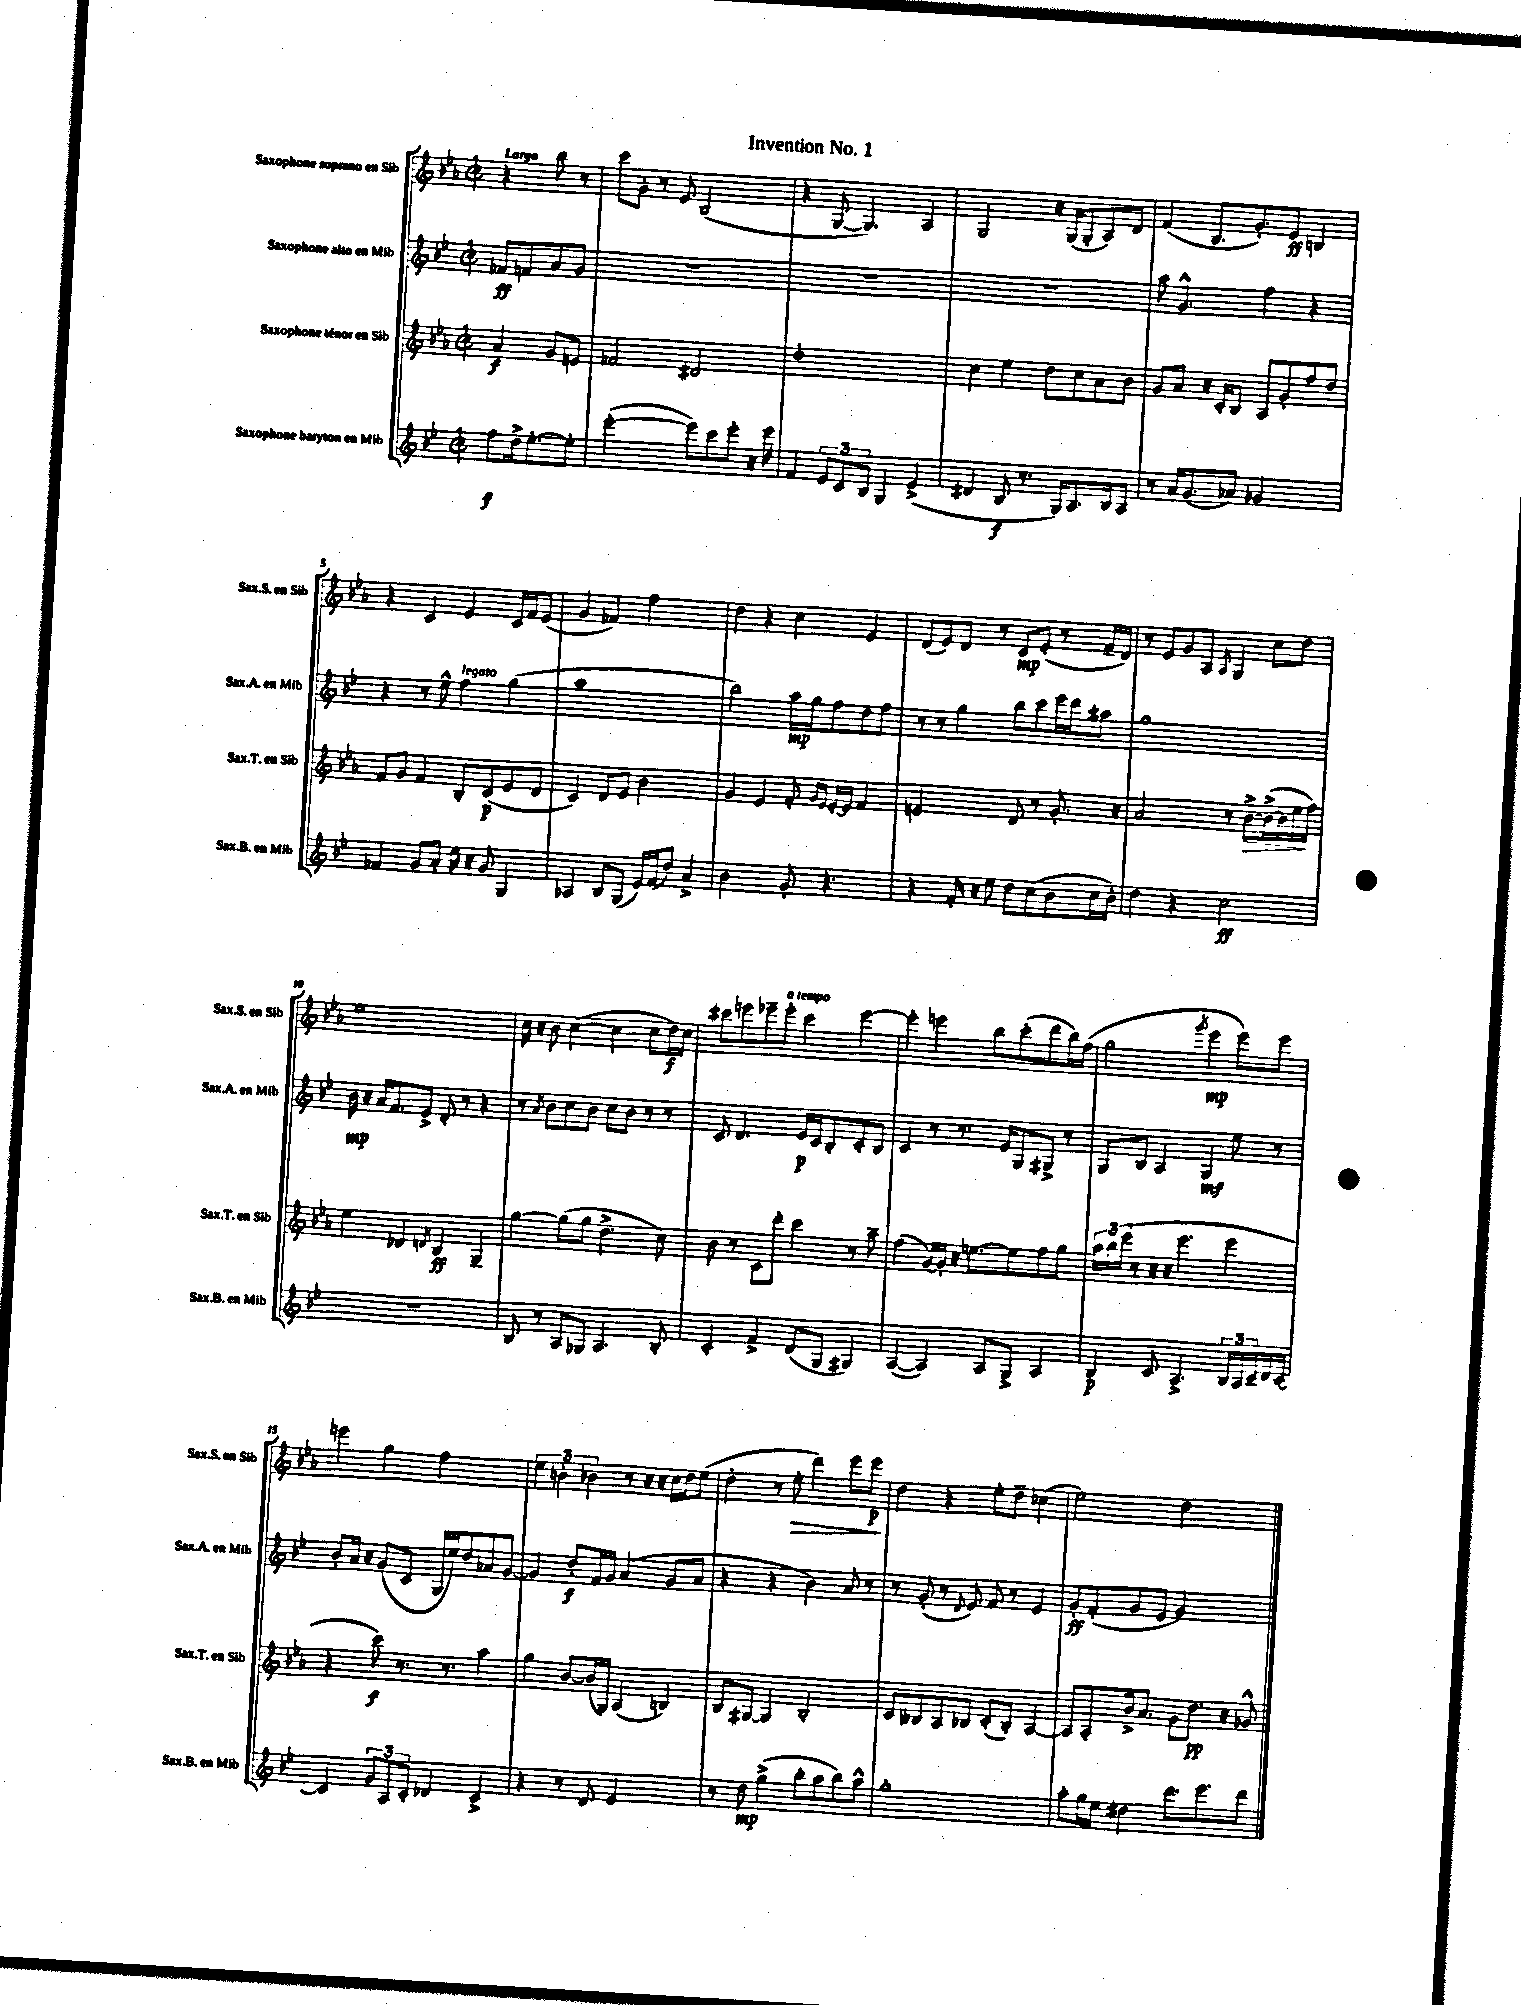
\header { title = "Invention No. 1" }
<<
\new StaffGroup <<
\new Staff = "s0" \with { instrumentName = "Saxophone soprano en Sib" shortInstrumentName = "Sax.S. en Sib" } {
    \clef treble \key ees \major \defaultTimeSignature \time 2/2 \partial 2 \tempo "Largo"
    r4 bes''8 r8 |
    c'''8 g'8-. r8 ees'8 bes2( |
    r4 g8~ g4.) aes4 |
    g2 r16 g16( g8-. aes8) d'8 |
    f'4( bes8. g'8.-.) ees'8\ff b4 |
    r4 c'4 ees'4 c'16 f'16 ees'8( |
    g'4 fes'4) f''2 |
    d''4 r4 c''4 ees'4 |
    d'8( ees'8) d'8 r8 c'8\mp ees'8-.( r8 f'16-- d'16) |
    r8 ees'8 g'8 aes8 \acciaccatura { aes8 } g4 c''8 d''8 |
    ees''1 |
    c''16 r16 bes'8 c''4~( c''4 c''8 d''16\f) c''16 |
    cis'''8 e'''8 ees'''8-- ees'''8-.^\markup { \italic "a tempo" } cis'''4 ees'''4~ |
    ees'''4-. e'''4 bes''8 c'''8-.( d'''8 bes''16) f''16( |
    g''2 \acciaccatura { g'''8 } ees'''4\mp ees'''8) ees'''8 |
    e'''4 g''4 f''2 |
    \tuplet 3/2 { ees''4 b'4-. bes'4 } r8 r16 r16 c''16 d''16 ees''8( |
    d''4-. r8 ees''8-.\> d'''4) ees'''8 ees'''8\p\! |
    d''4 r4 ees''8-. d''8-- ces''4( |
    ees''2) d''2 \bar "|." |
}
\new Staff = "s1" \with { instrumentName = "Saxophone alto en Mib" shortInstrumentName = "Sax.A. en Mib" } {
    \clef treble \key bes \major \defaultTimeSignature \time 2/2 \partial 2
    fes'8\ff f'8 a'8 g'8 |
    R1 |
    R1 |
    R1 |
    a''8 g'4.-^ f''4 r4 |
    r4 r8 ees''8-^ f''4^\markup { \italic "legato" } g''4( |
    a''1 |
    bes''2) a''16\mp g''16 f''8 d''8 f''8 |
    r8 r8 g''4 bes''8 c'''8 ees'''16 d'''16 ais''8 |
    g''1 |
    bes'16\mp r16 a'16 f'8. ees'8-> d'8-. r8 r4 |
    r8 \acciaccatura { a'8 } bes'8 c''8 bes'8 c''8 bes'8 r8 r8 |
    c'8 d'4. ees'16\p c'16 bes8-. c'8-. bes8 |
    c'4 r8 r8. ees'16 g8 gis8-> r8 |
    g8 bes8 a4 g4\mf ees''8 r8 |
    bes'8-. a'16 r16 g'8( c'8 g16 ees''16) d''8 aes'8 g'8~ |
    g'4 d''8-.\f f'16 g'16 a'4( g'8 a'8 |
    r4 r4 bes'4) a'8 r8 |
    r8 g'8-.( r8 \appoggiatura { d'8 } ees'8) f'8 r8 ees'4 |
    g'8-.\ff f'8-.( g'8 ees'8 g'2) \bar "|." |
}
\new Staff = "s2" \with { instrumentName = "Saxophone ténor en Sib" shortInstrumentName = "Sax.T. en Sib" } {
    \clef treble \key ees \major \defaultTimeSignature \time 2/2 \partial 2
    aes'4\f g'8 e'8 |
    fes'2 dis'2 |
    d''1-. |
    c''4 ees''4 d''8 c''8 aes'8 bes'8 |
    g'8 aes'8 r16 c'16-. bes8 aes8 g'8-. f''8 d''8 |
    f'8 g'8 f'4 bes8-. c'8\p( ees'8 d'8 |
    c'4) d'8 ees'8 bes'2 |
    g'4 ees'4 f'8-. \grace { g'16 ees'16 } ees'16~-. ees'16 f'4 |
    e'2 d'8 r8 g'8.-. r16 |
    aes'2 r8 bes'8~->\> bes'16~->( bes'16 ees''16\! f''16) |
    ees''4 des'4 \acciaccatura { d'8 } bes4\ff g4-- |
    g''4~ g''8( g''8 d''4.-> c''8) |
    bes'8 r8 c'8 d'''8-. c'''4 r8 aes''8-- |
    f''4( g'16~) g'16-. r16 e''8.~ e''8 f''8 g''8 |
    \tuplet 3/2 { aes''16 bes''16 ees'''16( } r8 r16 r16 ees'''4. ees'''4 |
    r4 c'''8\f) r8. r8. aes''4 |
    g''4 bes'8~ bes'16( g16) aes4( b4) |
    bes8 gis8~ gis4 bes2-. |
    c'8 beses8 aes8 bes8 c'8-.( bes8-.) aes4~ |
    aes8 aes8-. bes'16-> aes'8. g'8 d''8.\pp r16 ges'8-^ \bar "|." |
}
\new Staff = "s3" \with { instrumentName = "Saxophone baryton en Mib" shortInstrumentName = "Sax.B. en Mib" } {
    \clef treble \key bes \major \defaultTimeSignature \time 2/2 \partial 2
    f''8\f d''16-> ees''8.~-. ees''8-. |
    ees'''2~-.( ees'''8) c'''8 ees'''8-. r16 ees'''16 |
    f'4 \tuplet 3/2 { ees'8 c'8 bes8 } g4 ees'4->( |
    dis'4 bes8\f r8. g16) a8. bes16 a8 |
    r8 a'16 g'8.( aes'8) ges'2 |
    fes'4 g'8 a'8-. ees''16 r16 g'8 g4 |
    aes4 bes8 g8( ees'16) f'16( d''8) a'4-> |
    bes'2 g'8-. r4. |
    r4 f'16-. r16 ees''8 d''8 c''8( bes'8 c''16 bes'16-.) |
    d''4 r4 c''2\ff |
    R1 |
    bes8 r8 a8 ges8 a4. bes8-. |
    c'4-. f'4-> d'8( g8 gis4) |
    a4~( a4) a8 g8-> a4 |
    bes4\p c'8 a4.-> \tuplet 3/2 { bes16 a16 c'16-- } d'16 c'16~ |
    c'4 \tuplet 3/2 { g'8 a8 c'8-. } des'4 c'4-> |
    r4 r8 d'8 ees'2 |
    r8 d''8\mp g''4->( bes''8-. a''8 bes''8) a''8-^ |
    g''1-. |
    a''8-. g''16 ees''16 dis''4 d'''8. ees'''8. d'''8 \bar "|." |
}
>>
>>
